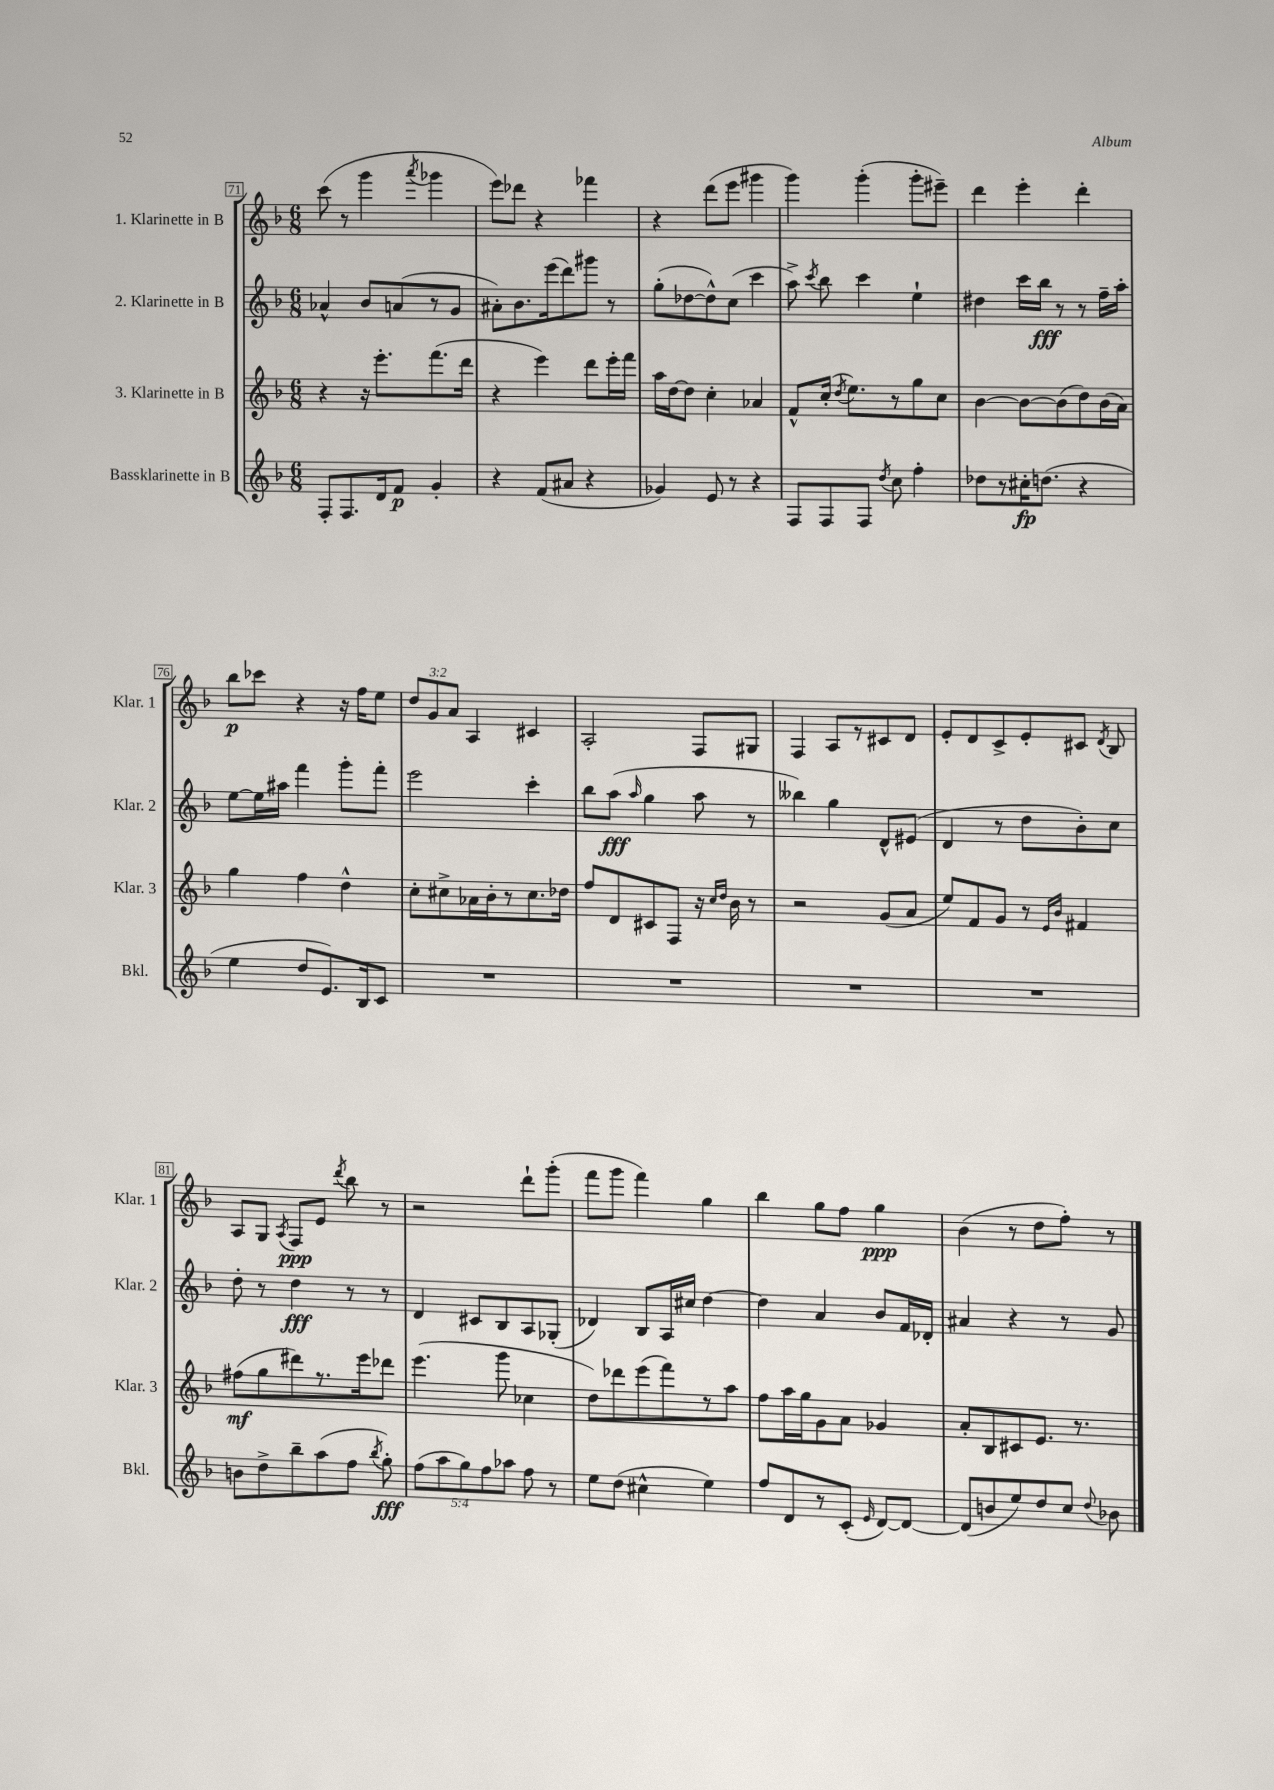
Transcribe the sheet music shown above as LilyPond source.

<<
\new StaffGroup <<
\new Staff = "s0" \with { instrumentName = "1. Klarinette in B" shortInstrumentName = "Klar. 1" } {
    \clef treble \key f \major \numericTimeSignature \time 6/8 \override Staff.TupletNumber.text = #tuplet-number::calc-fraction-text
    \autoBeamOff c'''8( r8 g'''4 \acciaccatura { a'''8 } ges'''4 |
    e'''8[) des'''8] r4 fes'''4 |
    r4 d'''8[( e'''8] gis'''4 |
    g'''4) g'''4-.( g'''8[-. eis'''8]--) |
    d'''4 e'''4-. d'''4-. |
    bes''8[\p ces'''8] r4 r16 f''16[ e''8] |
    \tuplet 3/2 { d''8[ g'8 a'8] } a4 cis'4 |
    a2-. f8[ gis8] |
    f4 a8[ r8 cis'8 d'8] |
    e'8[-. d'8 c'8-> e'8-. cis'8] \acciaccatura { d'8 } bes8 |
    a8[ g8] \acciaccatura { a8 } f8[\ppp e'8] \acciaccatura { d'''8 } bes''8 r8 |
    r2 d'''8[-! g'''8]-.( |
    f'''8[ g'''8] f'''4) g''4 |
    bes''4 g''8[ f''8] g''4\ppp |
    bes'4( r8 d''8[ f''8]-.) r8 \bar "|." |
}
\new Staff = "s1" \with { instrumentName = "2. Klarinette in B" shortInstrumentName = "Klar. 2" } {
    \clef treble \key f \major \numericTimeSignature \time 6/8
    \autoBeamOff aes'4-^ bes'8[ a'8( r8 g'8] |
    ais'8[-.) bes'8. e'''16( d'''8) gis'''8] r8 |
    g''8[-.( des''8~ des''8-^) c''8]( c'''4 |
    a''8->) \acciaccatura { c'''8 } bes''8 c'''4 e''4-! |
    dis''4 c'''16[ bes''16]\fff r8 r8 f''16[-- a''16]-. |
    e''8[~ e''16 ais''16] f'''4 g'''8[-. f'''8]-. |
    e'''2 c'''4-. |
    bes''8[ a''8]\fff( \grace { a''16 } g''4 a''8 r8 |
    beses''4) g''4 d'8[-^ eis'8]( |
    d'4 r8 d''8[ bes'8-.) c''8] |
    d''8-. r8 d''4\fff r8 r8 |
    d'4 cis'8[ bes8 a8 ges8]-.( |
    des'4) bes8[ a16 cis''16] d''4~ |
    d''4 a'4 bes'8[ f'16 des'16]-. |
    ais'4 r4 r8 g'8 \bar "|." |
}
\new Staff = "s2" \with { instrumentName = "3. Klarinette in B" shortInstrumentName = "Klar. 3" } {
    \clef treble \key f \major \numericTimeSignature \time 6/8
    \autoBeamOff r4 r16 e'''8.[-. f'''8.( d'''16] |
    r4 e'''4) d'''8[ e'''16-. f'''16] |
    a''16[ d''16~ d''8] c''4-. aes'4 |
    f'8[-^ c''16]-.( \acciaccatura { d''8 } e''8.[) r8 g''8 c''8] |
    bes'4~ bes'8[~ bes'8( d''8) bes'16( a'16]) |
    g''4 f''4 d''4-^ |
    c''8[-. cis''8-> aes'16 bes'16-. r8 cis''8. des''16] |
    f''8[ d'8 cis'8 f8] r16 \grace { c''16[ d''16] } bes'16 r8 |
    r2 g'8[( a'8] |
    e''8[) f'8 g'8] r8 \grace { e'16[ bes'16] } fis'4 |
    fis''8[\mf( g''8 dis'''8) r8. e'''16 des'''8] |
    e'''4.( g'''8 ces''4 |
    d''8[) des'''8 e'''8( f'''8) r8 a''8] |
    f''8[ a''16 g''16 g'8 a'8] ges'4 |
    a'8[-. bes8 cis'8 e'8.] r8. \bar "|." |
}
\new Staff = "s3" \with { instrumentName = "Bassklarinette in B" shortInstrumentName = "Bkl." } {
    \clef treble \key f \major \numericTimeSignature \time 6/8 \override Staff.TupletNumber.text = #tuplet-number::calc-fraction-text
    \autoBeamOff f8[-. f8. d'16 f'8]\p g'4-. |
    r4 f'8[( ais'8] r4 |
    ges'4) e'8 r8 r4 |
    f8[ f8 f8] \acciaccatura { d''8 } c''8 f''4-. |
    des''8[ r8 cis''16-.\fp d''8.]( r4 |
    e''4 d''8[ e'8.) bes16 c'8] |
    R2. |
    R2. |
    R2. |
    R2. |
    b'8[ d''8-> bes''8-- a''8( f''8] \acciaccatura { bes''8 } g''8-.\fff) |
    \tuplet 5/4 { f''8[( a''8 g''8) f''8 aes''8] } f''8 r8 |
    e''8[ d''8]( cis''4-^ e''4) |
    f''8[ d'8 r8 c'8]-.( \grace { e'16 } d'8[~) d'8]~ |
    d'8[( b'8 e''8) d''8 c''8] \appoggiatura { d''8 } bes'8 \bar "|." |
}
>>
>>
\layout { \context { \Score currentBarNumber = #71 \override BarNumber.stencil = #(make-stencil-boxer 0.1 0.3 ly:text-interface::print) } }
